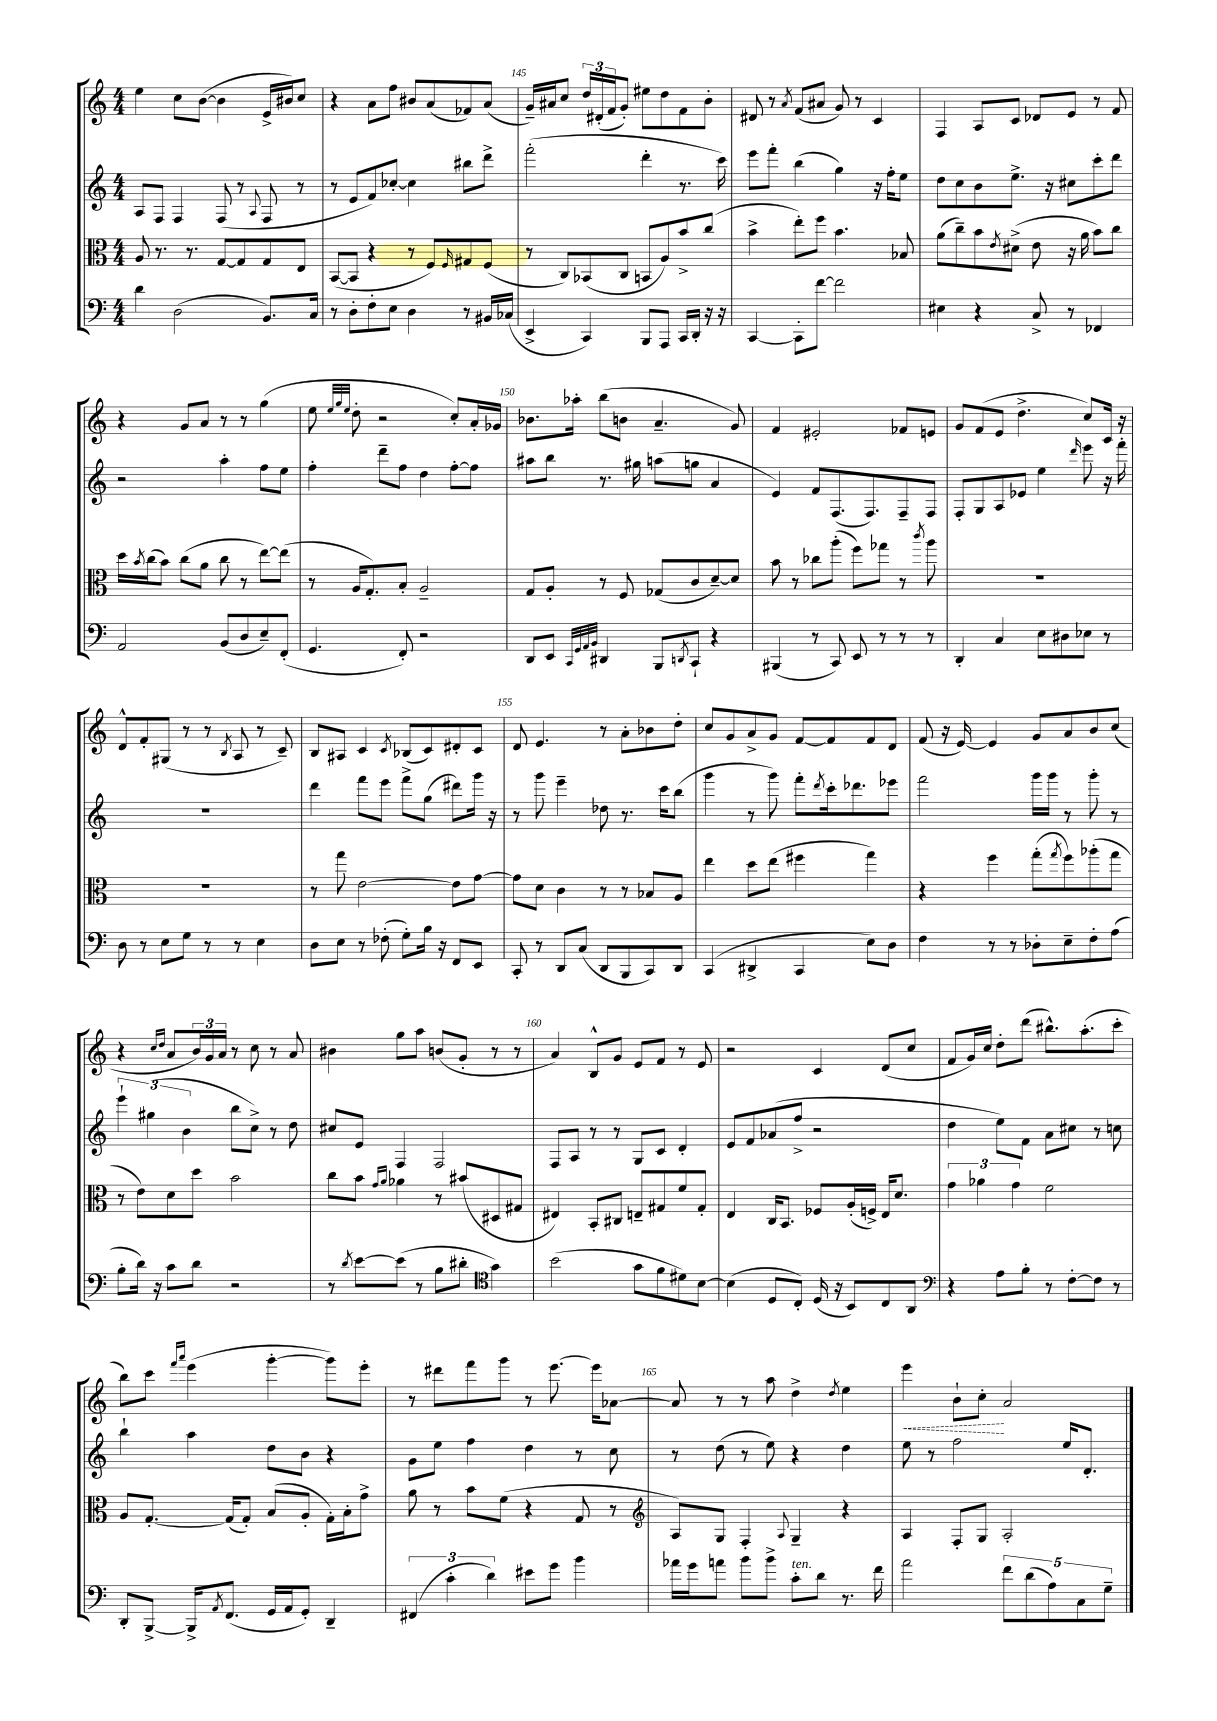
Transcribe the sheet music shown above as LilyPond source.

<<
\new StaffGroup <<
\new Staff = "s0" {
    \clef treble \key c \major \numericTimeSignature \time 4/4
    e''4 c''8 b'8~( b'4 e'16-> bis'16) c''8 |
    r4 a'8 f''8 bis'8 a'8( fes'8) a'8( |
    g'16--) ais'16 c''8 \tuplet 3/2 { d''16 dis'16-.( f'16 } g'8-.) eis''8 d''8 f'8 b'8-. |
    dis'8 r8 \acciaccatura { a'8 } f'8( ais'8 g'8) r8 c'4 |
    f4 a8 c'8 des'8 e'8 r8 f'8 |
    r4 g'8 a'8 r8 r8 g''4( |
    e''8 \grace { e''32 g''32 e''32 } d''8-. r2 c''8-.) a'16-. ges'16 |
    bes'8. aes''16-. b''8( b'8 a'4.-- g'8) |
    f'4 eis'2-. fes'8 e'8 |
    g'8 f'8( e'8 d''4.-> c''8) c'16 r16 |
    d'8-^ f'8-. gis8( r8 r8 \acciaccatura { b8 } a8 r8 c'8--) |
    b8 ais8 c'4 \acciaccatura { c'8 } bes8( c'8) dis'8-. c'8 |
    d'8 e'4. r8 a'8-. bes'8 d''8-. |
    c''8 g'8 a'8-> g'8 f'8~ f'8 f'8 d'8 |
    f'8( r16 e'16~) e'4 g'8 a'8 b'8 c''8( |
    r4 \grace { c''16 d''16 } a'8 \tuplet 3/2 { b'16) g'16 a'16 } r8 c''8 r8 a'8 |
    bis'4 g''8 a''8 b'8( g'8-. r8 r8 |
    a'4) b8-^ g'8 e'8 f'8 r8 e'8 |
    r2 c'4 d'8( c''8 |
    f'8 g'16) c''16 d''8-. d'''8( bis''8.-^) a''8.-.( c'''8-. |
    b''8) c'''8 \grace { f'''16 a'''16 } e'''4( g'''4~-. g'''8) e'''8-. |
    r8 dis'''8 f'''8 g'''8 r8 e'''8.~ e'''16 aes'8~ |
    aes'8 r8 r8 a''8 d''4-> \acciaccatura { d''8 } e''4 |
    \once \override Hairpin.style = #'dashed-line e'''4\< b'8-! c''8-.\! a'2 \bar "|." |
}
\new Staff = "s1" {
    \clef treble \key c \major \numericTimeSignature \time 4/4
    a8 f8 f4 f8( r8 \appoggiatura { a8 } f8 r8 |
    r8 e'8 f'8) ces''8~-. ces''4 bis''8 d'''8-> |
    f'''2-.( d'''4-. r8. c'''16) |
    e'''8 f'''8-. b''4( g''4) r16 f''16-. e''8 |
    d''8 c''8 b'8 e''8.-> r16 cis''8 c'''8-. d'''8 |
    r2 a''4-. f''8 e''8 |
    f''4-. d'''8-- f''8 d''4 f''8~-. f''8 |
    ais''8 b''8 r8. gis''16 a''8( g''8 a'4 |
    e'4) f'8 f8.( f8.) f8-- f8 |
    f8-. g8 a8 ees'8 e''4 \grace { d'''16 } e'''8 r16 f'''16-. |
    R1 |
    d'''4 f'''8 e'''8 f'''8-> g''8( dis'''8) g'''16 r16 |
    r8 g'''8 e'''4-- des''8 r8. c'''16 b''8( |
    g'''4 r8 g'''8) f'''8-. \acciaccatura { d'''8 } c'''16-. des'''8. ees'''8 |
    f'''2 g'''16 g'''16 r8 g'''8-. r8 |
    \tuplet 3/2 { e'''4-! gis''4( b'4 } b''8 c''8->) r8 d''8 |
    cis''8 e'8 f4 f2 |
    f8 a8 r8 r8 g8 c'8 d'4-. |
    e'8 f'8 aes'8( f''8-> r2 |
    d''4 e''8) f'8 a'8 cis''8 r8 c''8 |
    b''4-! a''4 d''8 b'8 r4 |
    g'8 e''8 f''4 d''4 r8 c''8 |
    r8 d''8( r8 e''8) r4 d''4 |
    e''8 r8 f''2 e''16 d'8.-. \bar "|." |
}
\new Staff = "s2" {
    \clef alto \key c \major \numericTimeSignature \time 4/4
    a8 r8. r8. g8~ g8 g8 e8 |
    b,8~( b,8 r4 r8 f8) \grace { f16 } gis8 f8( |
    r8 c8) bes,8( c8 b,8 a8) b'8-> c''8( |
    b'4-> e''8-.) f''8 b'4. bes8 |
    a'8( c''8--) b'8 \acciaccatura { e'8 } dis'8->( e'8 r16 a'16 b'8) c''8 |
    d''16 \acciaccatura { b'8 } c''16( b'8) c''8( a'8 c''8 r8 e''8~) e''8( |
    r8 a16 g8.-.) b8-. a2-- |
    g8 a8-. r8 f8 ges8( c'8 d'8~--) d'8 |
    b'8 r8 ces''8 a''8-.( f''8) ges''8 r8 \acciaccatura { c'''8 } a''8 |
    R1 |
    R1 |
    r8 g''8 e'2~ e'8 g'8~ |
    g'8 d'8 c'4 r8 r8 bes8 a8 |
    e''4 d''8 e''8( fis''4 g''4) |
    r4 f''4 g''8-.( \acciaccatura { g''8 } f''8) aes''8-.( g''8 |
    r8 e'8) d'8 d''8 b'2 |
    c''8 b'8 \grace { g'16 a'16 } aes'4 r8 bis'8( dis8 gis8 |
    eis4) b,8-. cis8 e8-- gis8 f'8 gis8-. |
    e4 c16 b,8. fes8 a16-.( f16->) e16 d'8. |
    \tuplet 3/2 { g'4 aes'4 g'4 } f'2 |
    a8 g8.~-. g16( g8-.) b8( a8-. g16-.) b16-. g'8-> |
    a'8 r8 b'8 f'8( r4 g8 r8 |
    \clef treble a8) g8 f4-. \appoggiatura { a8 } g4-- r4 |
    a4 f8-. g8 a2-. \bar "|." |
}
\new Staff = "s3" {
    \clef bass \key c \major \numericTimeSignature \time 4/4
    d'4 d2( b,8.) c16 |
    r8 d8-. f8-. e8 d4 r8 bis,16 ces16( |
    e,4-> c,4) b,,8 a,,8 c,16 d,16-. r16 r16 |
    c,4~ c,8-. f'8~ f'2 |
    eis4 r4 c8-> r8 fes,4 |
    a,2 b,8( d8 e8--) f,8-.( |
    g,4. f,8-.) r2 |
    d,8 e,8 \grace { c,32 g,32 a,32 b,32 } dis,4 b,,8 \acciaccatura { d,8 } c,8-! r4 |
    bis,,4( r8 c,8) e,8 r8 r8 r8 |
    d,4-. c4 e8 dis8 ees8 r8 |
    d8 r8 e8 g8 r8 r8 e4 |
    d8 e8 r8 fes8-.( g8-.) b16 r16 f,8 e,8 |
    c,8-. r8 d,8 c8( d,8 b,,8 c,8) d,8 |
    c,4( dis,4-> c,4 e8) d8 |
    f4 r8 r8 des8-. e8-- f8-. a8( |
    b8-. d'16) r16 c'8 d'8 r2 |
    r8 \acciaccatura { d'8 } e'8~ e'8( r8 b8 dis'8-. \clef tenor g'4) |
    b'2( g'8 f'8 dis'8) b8~ |
    b4( d8 c8-.) d16( r16 b,8) c8 a,8 |
    \clef bass r4 a8 b8-. r8 f8~-. f8 r8 |
    d,8-. b,,8~-> b,,16-> \acciaccatura { a,8 } f,8.( g,16 a,16 g,8-.) d,4-- |
    \tuplet 3/2 { fis,4( c'4-. d'4) } eis'8 g'8 b'4 |
    aes'16 g'16 a'8 b'8 b'8-> c'8-.^\markup { \italic "ten." } d'8 r8. f'16 |
    a'2 \tuplet 5/4 { f'8 d'8( a8) c8 g8-- } \bar "|." |
}
>>
>>
\layout { \context { \Score currentBarNumber = #143 \override BarNumber.break-visibility = ##(#f #t #t) barNumberVisibility = #(every-nth-bar-number-visible 5) } }
